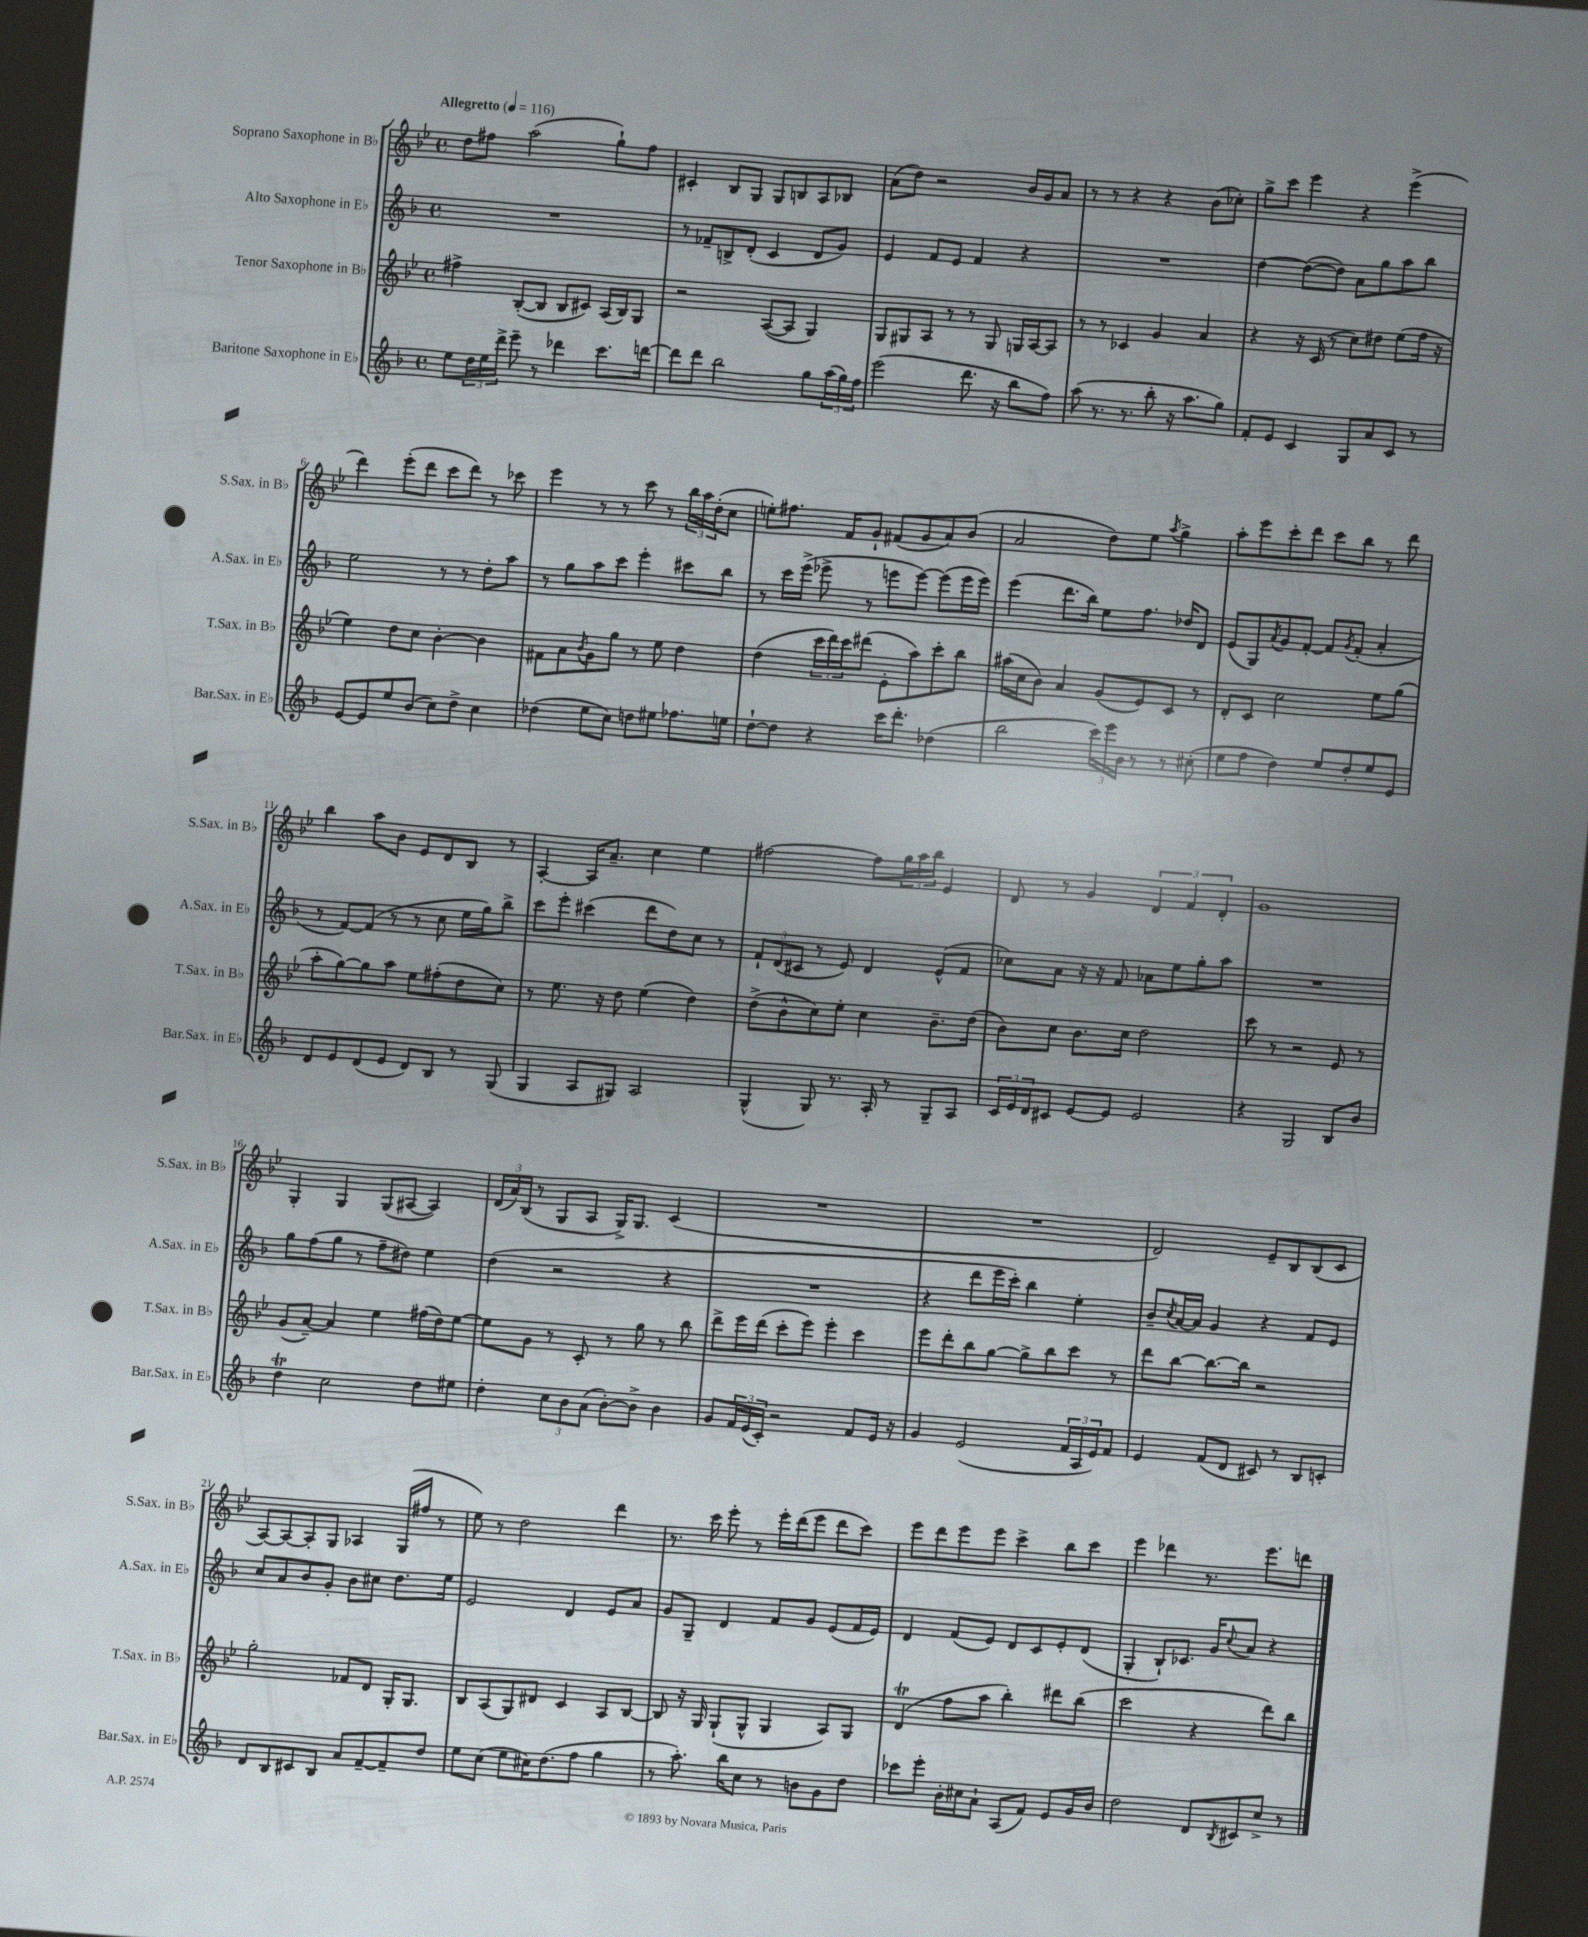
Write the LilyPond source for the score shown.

<<
\new StaffGroup <<
\new Staff = "s0" \with { instrumentName = "Soprano Saxophone in Bb" shortInstrumentName = "S.Sax. in Bb" } {
    \clef treble \key bes \major \defaultTimeSignature \time 4/4 \tempo "Allegretto" 4 = 116
    d''8 fis''8 a''2( g''8-!) fis''8 |
    cis'4-. bes8 g8 g8 b8 a8 bes8 |
    a'8( d''8) r2 bes'16 g'16 a'8 |
    r8 r8 r4 r4 bes'8( ces''8-.) |
    g''8-> c'''8 ees'''4 r4 ees'''4->( |
    d'''4) ees'''8-.( d'''8 c'''8 d'''8) r8 ces'''8 |
    ees'''4 r8 r8 c'''8 r8 \tuplet 3/2 { bes''16 a''16 d''16-.( } c''8 |
    e''8-.) fis''8. f'16 g'8-! fis'8( g'8 a'8) bes'8( |
    a'2 d''8) ees''8 \acciaccatura { a''8 } g''4-> |
    a''8-. ees'''8 c'''8-. d'''8 c'''8 bes''8 r8 d'''8 |
    bes''4 a''8 bes'8 ees'8 d'8 bes8 r8 |
    a4~-. a16 a'8.-- c''4 ees''4 |
    fis''2~ fis''8 \tuplet 3/2 { g''16 a''16 bes''16 } ees'4 |
    d'8 r8 g'4 \tuplet 3/2 { d'4 f'4 d'4-. } |
    g'1 |
    g4-. g4 g8( ais8~ ais4) |
    \tuplet 3/2 { d'16( a'16) bes16( } r8 g8 a8 g16->) g8. c'4( |
    R1 |
    R1 |
    d'2) ees'8-- bes8 bes8( c'8 |
    a8~) a8~ a8-. g8 aes4 g16( fis''16 r8 |
    ees''8) r8 d''2 d'''4 |
    r8. c'''16 ees'''8-. r8 ees'''16-. d'''16( ees'''8 d'''8 c'''8) |
    ees'''8 d'''8 ees'''8 ees'''8 c'''4-> bes''8 c'''8 |
    ees'''4 des'''4 r8. ees'''8. d'''8 \bar "|." |
}
\new Staff = "s1" \with { instrumentName = "Alto Saxophone in Eb" shortInstrumentName = "A.Sax. in Eb" } {
    \clef treble \key f \major \defaultTimeSignature \time 4/4
    R1 |
    r8 fes'8-- b8-> d'8-.( c'4 d'8 g'8) |
    e'4 f'8 e'8 f'4 r4 |
    R1 |
    d''4~ d''8~( d''8) a'8 g''8 a''8 bes''8 |
    e''2 r8 r8 d''8-. a''8 |
    r8 g''8 a''8 c'''8 e'''4-. cis'''8 bes''8 |
    r8 c'''16 e'''16->( ees'''8-> r8 e'''8 e'''8~) e'''8( e'''16 e'''16) |
    e'''4( d'''8. bes''16) e''8 f''8. des''16 d'8 |
    e'8( g8) \acciaccatura { a'8 } g'8 f'8~-. f'8 \acciaccatura { g'8 } f'8-.( a'4-. |
    r8 f'8~) f'8( r8 r8 c''8 e''16 g''16) bes''8-> |
    c'''8 e'''8-. cis'''4( d'''8 d''8) c''8 r8 |
    \tuplet 3/2 { f'8-! d'8( cis'8 } r8 e'8) d'4 e'8-^( f'8 |
    ces''8) a'8 r16 r16 f'8 aes'8 e''8 g''8-. a''8 |
    R1 |
    g''8 f''8( g''8 r8 f''8-- dis''8) e''4 |
    d''4( r2 r4 |
    R1 |
    r4 d'''8 e'''16 c'''16-.) bes''4 e''4-. |
    bes'8-- \acciaccatura { c''8 } a'16~ a'16 g'4 r4 f'8 e'8 |
    c''8 a'8 bes'8 g'8-. bes'8 cis''8 d''8. e''16 |
    e'2 d'4 e'8 a'8 |
    g'8 g8-- d'4 f'8 g'8 e'8( f'16 e'16) |
    d'4 f'8( e'8) d'8 c'8 e'8-. d'8( |
    g4-. bes8-!) ces'8. g'16 \appoggiatura { c''8 } a'8 r4 \bar "|." |
}
\new Staff = "s2" \with { instrumentName = "Tenor Saxophone in Bb" shortInstrumentName = "T.Sax. in Bb" } {
    \clef treble \key bes \major \defaultTimeSignature \time 4/4
    fis''4-> bes8~-.( bes8 bes8 cis'8) a16( bes16) g8 |
    r2 a8~( a8 g4) |
    g8 gis8 a8 r8 r8 gis8 g16 a16~ a8 |
    r8 r8 ces'4 g'4 a'4 |
    r4 r16 c'16( r8 c''8) dis''8 ees''8( f''16 r16 |
    ees''4) d''8 c''8 bes'4~-. bes'4 |
    fis'8 a'8 \acciaccatura { bes'8 } g'8 g''8 r8 ees''8 d''4 |
    d''4( \tuplet 3/2 { c'''16 d'''16) c'''16 } dis'''8( ees'8-. a''8) c'''8-. bes''8 |
    ais''16( c''16 bes'8) a'4 g'8( ees'8) c'8 r8 |
    d'8-. c'8 c''2 ees''8 g''8( |
    a''8-. g''8~) g''8 a''8 ees''8 fis''8-.( d''8 c''8) |
    r8 ees''8. r16 d''8 ees''4( d''4) |
    d''8->( bes'8-^ c''8) ees''8-. c''4 bes'8.-- d''16( |
    bes'8) c''8 bes'8. c''16 d''2 |
    c'''8 r8 r2 ees'8 r8 |
    g'8( a'8~--) a'4 ees''4 fis''16( d''16) ees''8~ |
    ees''8 g'8 r8 c'8-. r8 g''8 r8 bes''8 |
    d'''8-> ees'''16 d'''16( c'''8-. ees'''8) ees'''4-. c'''4 |
    ees'''8 d'''8-. bes''8 g''8~ g''8-> bes''8 c'''8 r8 |
    d'''8 bes''8~ bes''8.~ bes''16 r2 |
    g''2-. fes'8 d'8 g16-. g8. |
    bes8 a8( g8) dis'8 c'4 a8 bes8~ |
    bes8 r16 g16 g8-!( g8-^ g4 a8) g8 |
    d'4\trill( f''8 a''8 bes''4-.) dis'''8 bes''8( |
    c'''2 r4 d'''8) bes''8 \bar "|." |
}
\new Staff = "s3" \with { instrumentName = "Baritone Saxophone in Eb" shortInstrumentName = "Bar.Sax. in Eb" } {
    \clef treble \key f \major \defaultTimeSignature \time 4/4
    e''8 \tuplet 3/2 { d''16 e''16 d'''16-> } e'''8-- r8 des'''4 c'''8. d'''16~ |
    d'''8 d'''8 bes''2 g''8 \tuplet 3/2 { a''16( g''16) f''16 } |
    e'''2( d'''8. r16 bes''8 f''8) |
    a''8( r8. r8. bes''8-. r16 a''8. g''8) |
    f'8-. e'8 c'4 g8 a'8 c'8 r8 |
    e'8~ e'8 e''8 bes'8( c''8) d''8-> c''4 |
    des''4( e''8 c''8) d''8 eis''8 fes''8. e''16 |
    d''8~-! d''8 r4 c'''16 d'''8.-. des''4( |
    bes''2 \tuplet 3/2 { c'''16) e'''16 bes'16 } r8 r8 cis''8-.( |
    e''8 f''8 d''4) e''8 d''8-. e''8 e'8 |
    d'8 e'8 d'8( e'8 d'8) bes8 r8 g8( |
    g4 a8 gis8) a2 |
    g4-^( g8) r8. a16-. r8 g8-- a8 |
    \tuplet 3/2 { c'16 e'16 d'16 } cis'8 e'8~ e'8 e'2 |
    r4 g2 bes8 bes'8 |
    d''4\trill c''2 d''8 eis''8 |
    d''4-. \tuplet 3/2 { c''8 bes'8 a'8( } bes'8~-.) bes'8-> bes'4 |
    g'8 \tuplet 3/2 { f'16 e'16( c'16-.) } r2 f'8 e'16 r16 |
    g'4 e'2( \tuplet 3/2 { f'16 a16 e'16) } f'8 |
    e'4 f'8( d'8 cis'8) r8 bes8 c'8-. |
    d'8 bes8 cis'8 bes8 a'8 f'8~-- f'8-- d''8 |
    e''8 c''8( e''8 cis''16) d''8.( f''8 g''4 |
    r8 a''8.-.) bes''16 c''8 r8 b'8 g'8 d''8 |
    ces'''8 e'''8-. bes'16-. cis''16 a'8-! a8( f'8) e'8 g'16 bes'16 |
    d''2 d'8 \acciaccatura { bes8 } cis'8 c''8-> r8 \bar "|." |
}
>>
>>
